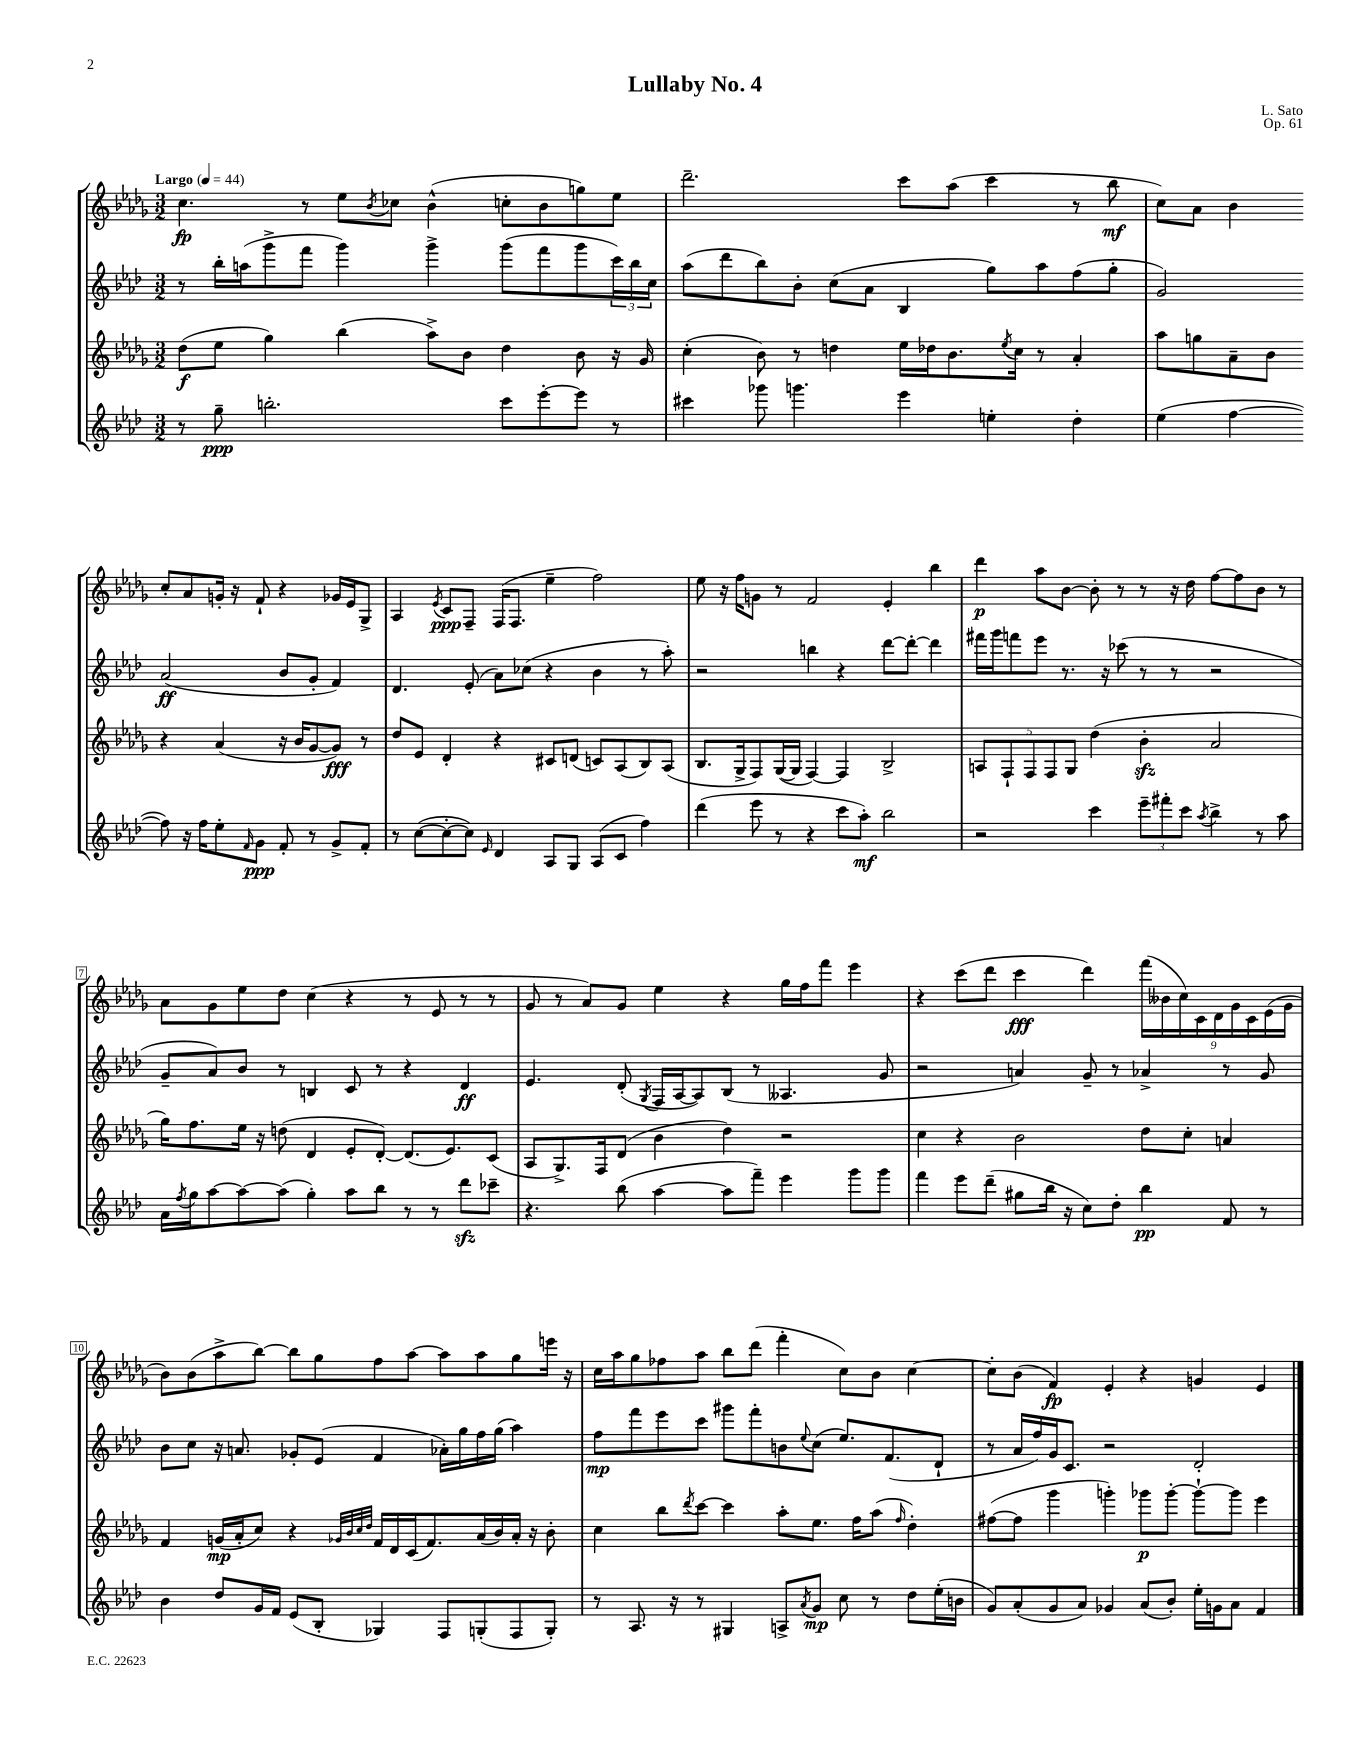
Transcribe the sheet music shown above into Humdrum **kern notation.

**kern	**kern	**kern	**kern
*staff4	*staff3	*staff2	*staff1
*clefG2	*clefG2	*clefG2	*clefG2
*k[b-e-a-d-]	*k[b-e-a-d-g-]	*k[b-e-a-d-]	*k[b-e-a-d-g-]
*M3/2	*M3/2	*M3/2	*M3/2
*MM44	*MM44	*MM44	*MM44
8r	(8dd-\L	8r	4.cc\
8gg~\	8ee-\J	16bb-'\LL	.
.	.	(16aa\J	.
2.bb'\	4gg-\)	8ggg^\	.
.	.	8fff\J	8r
.	(4bb-\	4ggg\)	8ee-\L
.	.	.	8qb-/
.	.	.	8cc-\J
.	8aa-^\L)	4ggg^\	(4b-^^\
.	8b-\J	.	.
8ccc\L	4dd-\	(8ggg\L	8cc'\L
[8eee-'\	.	8fff\	8b-\
8eee-\]J	8b-\	8ggg\	8gg\)
8r	16r	24ccc\L)	8ee-\J
.	.	24bb-\	.
.	16g-/	.	.
.	.	24cc\JJ	.
=	=	=	=
4ccc#\	(4cc'\	(8aa-\L	2.ddd-~\
.	.	8ddd-\	.
8ggg-\	8b-\)	8bb-\)	.
4.ggg\	8r	8b-'\J	.
.	4dd\	(8cc\L	.
.	.	8a-\J	.
4eee-\	16ee-\LL	4B-/	8ccc\L
.	16dd-\J	.	.
.	8.b-\	.	(8aa-\J
4ee'\	.	8gg\L)	4ccc\
.	8qee-/	.	.
.	16cc\Jk	.	.
.	8r	8aa-\	.
4dd-'\	4a-'/	(8ff\	8r
.	.	8gg'\J	8bb-\
=	=	=	=
(4ee-\	8aa-\L	2g/)	8cc\L)
.	8gg\	.	8a-\J
[4ff\	8a-~\	.	4b-\
.	8b-\J	.	.
8ff\])	4r	(2a-/	8cc'/L
16r	.	.	8a-/
16ff\LK	.	.	.
8ee-'\	(4a-/	.	16g'/Jk
.	.	.	16r
16qqf/	.	.	.
8g\J	.	.	8f`/
8f'/	16r	8b-/L	4r
.	16b-/LK	.	.
8r	[8g-/	8g'/J	.
8g^/L	8g-/]J)	4f/)	16g-/LL
.	.	.	16e-/J
8f'/J	8r	.	8G-^/J
=	=	=	=
8r	8dd-/L	4.d-/	4A-/
([8cc\L	8e-/J	.	.
.	.	.	8qe-/
8cc'\_	4d-'/	.	8c/L
8cc\]J)	.	(8e-'/	8F~/J
16qqe-/	.	.	.
4d-/	4r	8a-\L)	(16F/LK
.	.	.	8.F/J
.	.	(8cc-\J	.
8A-/L	8c#/L	4r	4ee-~\
8G/J	(8d/J	.	.
(8A-/L	8c/L)	4b-\	2ff\)
8c/J	(8A-/	.	.
4ff\)	8B-/)	8r	.
.	(8A-/J	8aa-'\)	.
=	=	=	=
(4ddd-\	8.B-/L	2r	8ee-\
.	.	.	16r
.	16G-^/k	.	16ff\LK
8eee-\	8F/)	.	8g\J
8r	([16G-/L	.	8r
.	16G-/]JJ	.	.
4r	[4F/)	4bb\	2f/
8ccc\L	4F/]	4r	.
8aa-'\J)	.	.	.
2bb-\	2B-^/	[8ddd-\L	4e-'/
.	.	8ddd-'\_J	.
.	.	4ddd-\]	4bb-\
=	=	=	=
2r	10A/L	16fff#\LL	4ddd-\
.	.	16ggg\J	.
.	10F`/	.	.
.	.	8fff\	.
.	10F/	.	.
.	.	8eee-\J	8aa-\L
.	10F/	.	.
.	.	8.r	[8b-\J
.	10G-/J	.	.
4ccc\	(4dd-\	.	8b-'\]
.	.	16r	.
.	.	(8ccc-\	8r
12eee-~\L	4b-'\	8r	8r
12fff#'\	.	.	.
.	.	8r	16r
12ccc\J	.	.	.
.	.	.	16dd-\
8qaa-/	.	.	.
4bb-^\	2a-/	2r	[8ff\L
.	.	.	8ff\]
8r	.	.	8b-\J
8aa-\	.	.	8r
=	=	=	=
16a-\LL	16gg-\LK)	8g~/L	8a-\L
8qff/	.	.	.
16gg\J	8.ff\	.	.
[8aa-\	.	8a-/)	8g-\
8aa-\_	16ee-\Jk	8b-/J	8ee-\
.	16r	.	.
(8aa-\]J	(8dd\	8r	8dd-\J
4gg'\)	4d-/	4B/	(4cc\
8aa-\L	8e-'/L	8c/	4r
8bb-\J	[8d-'/J)	8r	.
8r	(8.d-/]L	4r	8r
8r	.	.	8e-/
.	8.e-/)	.	.
8ddd-\L	.	4d-/	8r
8ccc-~\J	(8c/J	.	8r
=	=	=	=
4.r	8A-/L	4.e-/	8g-/
.	8.G-^/)	.	8r
.	.	.	8a-/L)
.	16F/k	.	.
(8bb-\	(8d-/J	(8d-'/	8g-/J
.	.	8qG/	.
[4aa-\	4b-\	16F/LL	4ee-\
.	.	[16A-/J	.
.	.	8A-/])	.
8aa-\]L	4dd-\)	(8B-/J	4r
8fff~\J)	.	8r	.
4eee-\	2r	4.A--/	16gg-\LL
.	.	.	16ff\J
.	.	.	8fff\J
8ggg\L	.	.	4eee-\
8ggg\J	.	8g/	.
=	=	=	=
4fff\	4cc\	2r	4r
8eee-\L	4r	.	(8ccc\L
(8ddd-~\J	.	.	8ddd-\J
8gg#\L	2b-\	4a/)	4ccc\
16bb-\Jk	.	.	.
16r	.	.	.
8cc\L)	.	8g~/	4ddd-\)
8dd-'\J	.	8r	.
4bb-\	8dd-\L	4a-^/	(18fff\LL
.	.	.	18b--\
.	.	.	18cc\)
.	8cc'\J	.	.
.	.	.	18c\
.	.	.	18d-\
8f/	4a/	8r	.
.	.	.	18g-\
.	.	.	18c\
8r	.	8g/	.
.	.	.	(18e-\
.	.	.	18g-\JJ
=	=	=	=
4b-\	4f/	8b-\L	8b-\L)
.	.	8cc\J	(8b-\
8dd-/L	(16g/LL	16r	8aa-^\
.	16a-'/J	8.a/	.
16g/L	8cc/J)	.	[8bb-\J)
16f/JJ	.	.	.
(8e-/L	4r	8g-'/L	8bb-\]L
8B-'/J	.	(8e-/J	8gg-\
.	32qqg-/LLL	.	.
.	32qqb-/	.	.
.	32qqcc/	.	.
.	32qqdd-/JJJ	.	.
4G-/)	16f/LL	4f/	8ff\
.	16d-/	.	.
.	(16c/J	.	[8aa-\J
.	8.f/)	.	.
8F/L	.	16a-'\LL)	8aa-\]L
.	.	16gg\	.
(8G'/	(16a-/L	16ff\	8aa-\
.	16b-/)	(16gg\JJ	.
8F/	16a-'/JJ	4aa-\)	8gg-\
.	16r	.	.
8G'/J)	8b-'\	.	16eee\Jk
.	.	.	16r
=	=	=	=
8r	4cc\	8ff\L	16cc\LL
.	.	.	16aa-\J
8.A-/	.	8fff\	8gg-\
.	8bb-\L	8eee-\	8ff-\
16r	.	.	.
.	8qddd-/	.	.
8r	[8ccc\J	8ccc\J	8aa-\J
4G#/	4ccc\]	8ggg#\L	8bb-\L
.	.	8fff'\	(8ddd-\J
8A^/L	8aa-'\L	8b\	4fff'\
8qa-/	.	8qqee-/	.
8g/J	8.ee-\J	(8cc\J	.
8cc\	.	8.ee-/L)	8cc\L)
.	16ff\LK	.	.
8r	(8aa-\J	.	8b-\J
.	.	(8.f/	.
.	16qqff/	.	.
8dd-\L	4dd-'\)	.	[4cc\
(16ee-'\L	.	8d-`/J	.
16b\JJ	.	.	.
=	=	=	=
8g/L)	([8ff#\L	8r	8cc'\]L
(8a-'/	8ff#\]J	16a-/LL	(8b-\J
.	.	16ff/)	.
8g/	4ggg-\	16g/J	4f/)
.	.	8.c/J	.
8a-/J)	.	.	.
4g-/	4ggg'\)	2r	4e-'/
(8a-/L	8ggg-\L	.	4r
8b-'/J)	[8ggg-'\J	.	.
16ee-'\LL	8ggg-`\_L	2d-'/	4g/
16g\J	.	.	.
8a-\J	8ggg-\]J	.	.
4f/	4eee-\	.	4e-/
==	==	==	==
*-	*-	*-	*-
